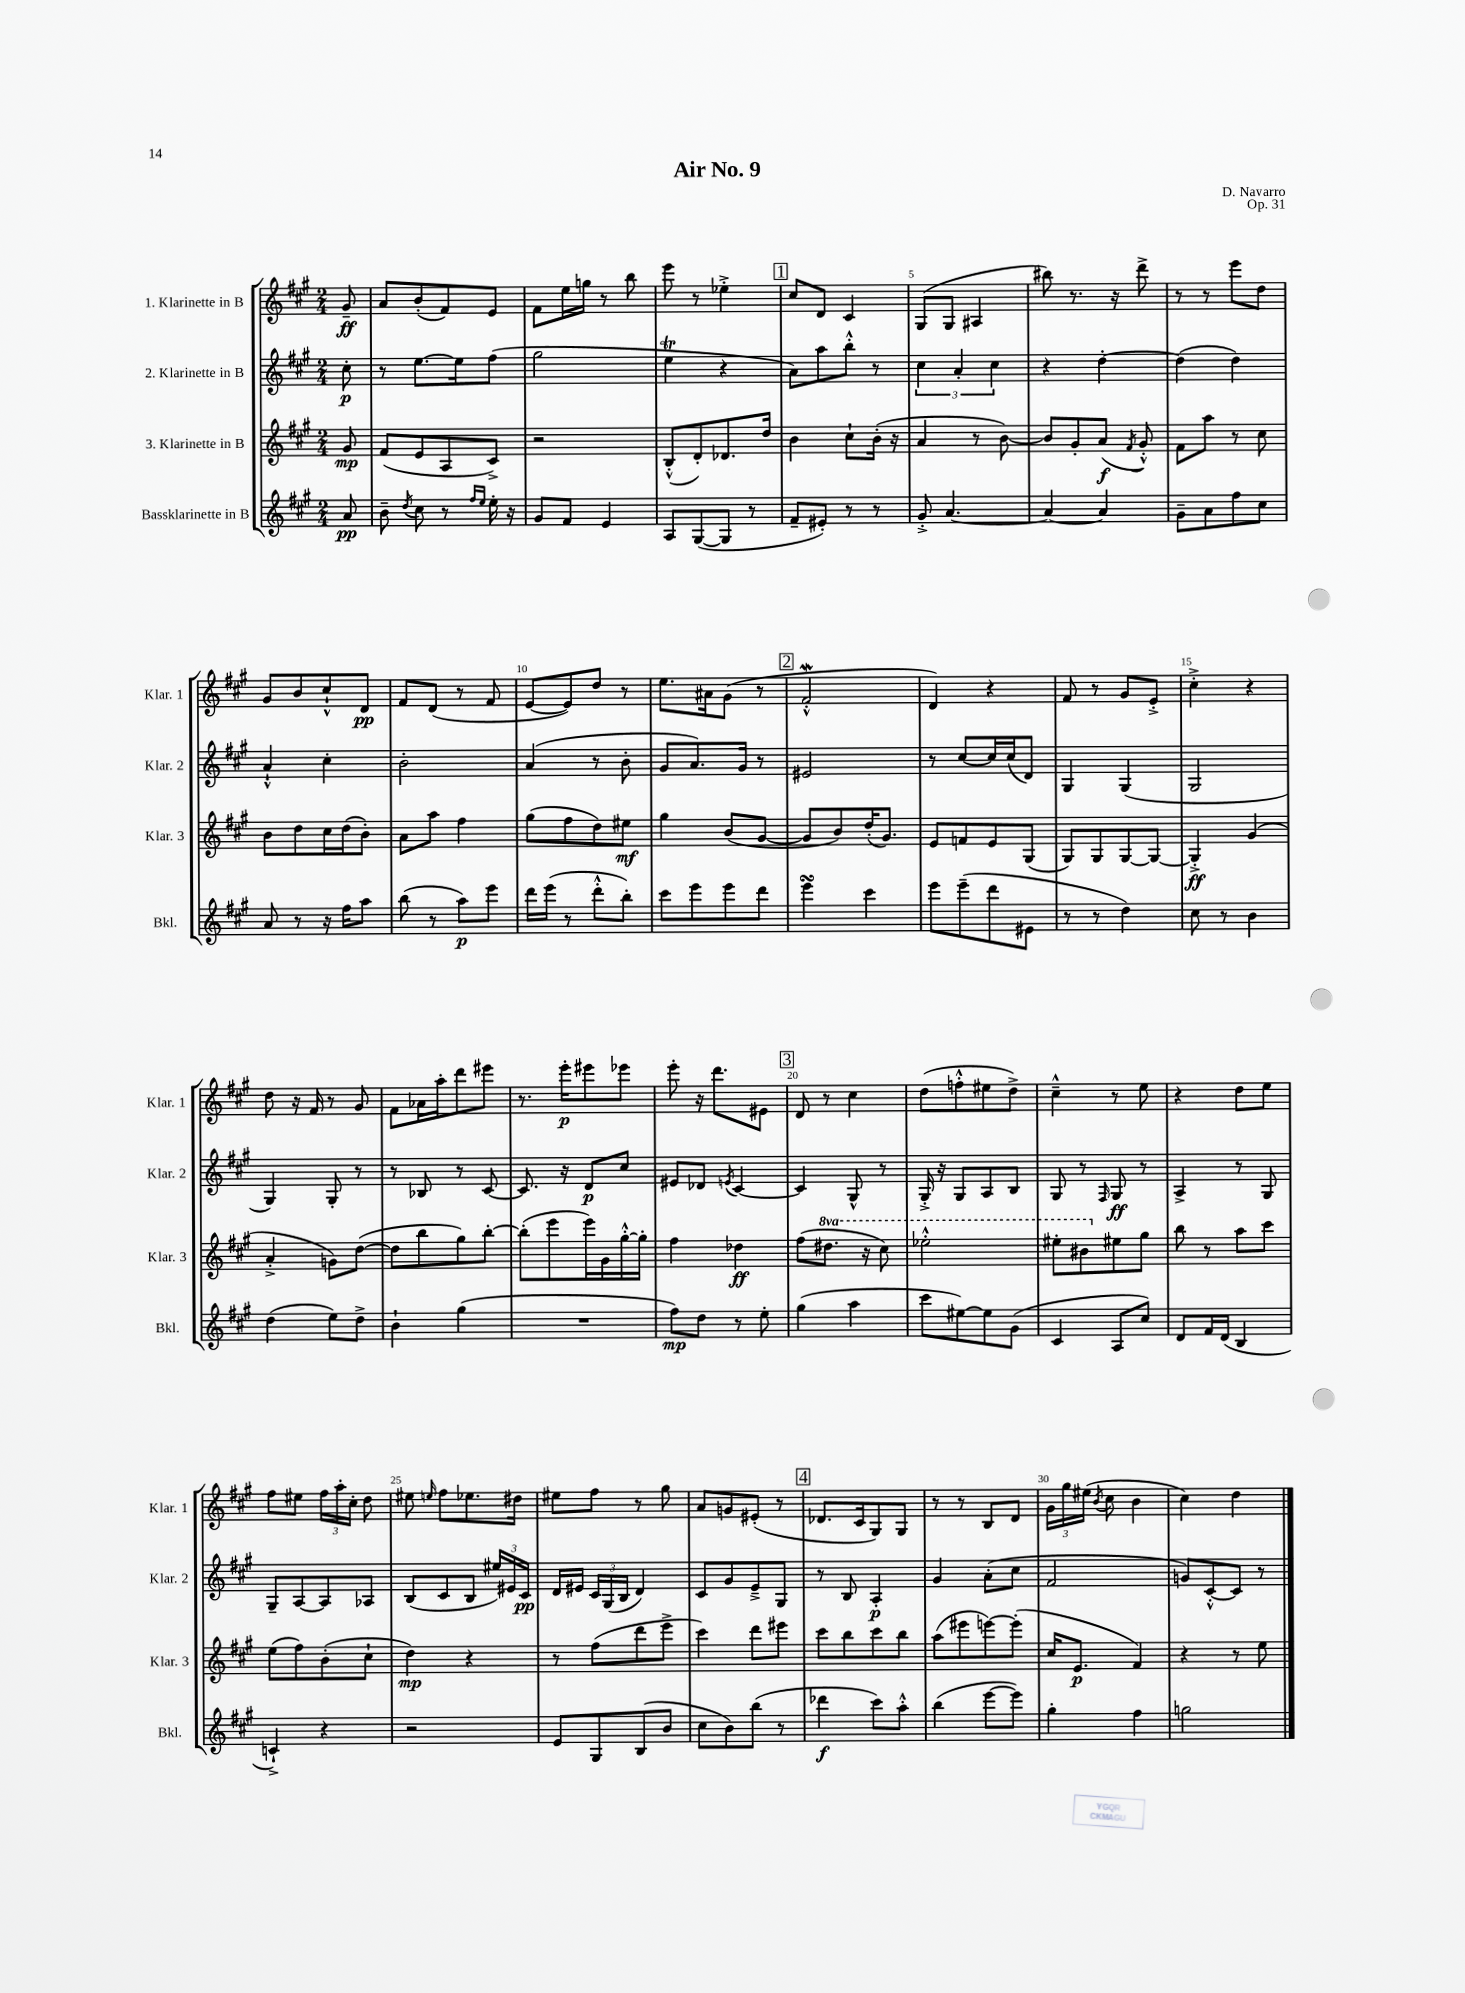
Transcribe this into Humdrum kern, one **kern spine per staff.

**kern	**kern	**kern	**kern
*staff4	*staff3	*staff2	*staff1
*clefG2	*clefG2	*clefG2	*clefG2
*k[f#c#g#]	*k[f#c#g#]	*k[f#c#g#]	*k[f#c#g#]
*M2/4	*M2/4	*M2/4	*M2/4
8a/	8g#/	8cc#'\	8g#~/
=	=	=	=
8b~\	(8f#/L	8r	8a/L
8qdd/	.	.	.
8cc#\	8e/	[8.ee\L	(8b'/
8r	8A/	.	8f#/)
.	.	16ee\]k	.
16qqff#/LL	.	.	.
16qqee/JJ	.	.	.
16ee'\	8c#^/J)	(8ff#\J	8e/J
16r	.	.	.
=	=	=	=
8g#/L	2r	2gg#\	8f#\L
8f#/J	.	.	16ee\L
.	.	.	16gg\JJ
4e/	.	.	8r
.	.	.	8bb\
=	=	=	=
8A/L	(8B'^^/L	4ee\	8eee\
([8G#/	8d'/)	.	8r
8G#/]J	8.d-/	4r	4ee-'^\
8r	.	.	.
.	16dd/Jk	.	.
=	=	=	=
8f#~/L	4b\	8a\L)	8cc#/L
8e#'/J)	.	8aa\	8d/J
8r	8cc#`\L	8bb'^^\J	4c#/
8r	(16b'\Jk	8r	.
.	16r	.	.
=	=	=	=
8g#'^/	4a/	6cc#\	(8G#/L
[4.a/	.	.	8G#/J
.	.	6a'/	.
.	8r	.	4A#/
.	.	6cc#\	.
.	[8b\)	.	.
=	=	=	=
4a/_	8b/]L	4r	8bb#\)
.	8g#'/	.	8.r
4a/]	(8a/J	[4dd'\	.
.	.	.	16r
.	8qf#/	.	.
.	8g#'^^/)	.	8ddd^\
=	=	=	=
8g#~\L	8f#\L	(4dd\]	8r
8a\	8aa\J	.	8r
8ff#\	8r	4dd\)	8eee\L
8cc#\J	8cc#\	.	8dd\J
=	=	=	=
8a/	8b\L	4a`^^/	8g#/L
8r	8dd\	.	8b/
16r	16cc#\L	4cc#'\	8cc#`^^/
16ff#\LK	(16dd\J	.	.
8aa\J	8b'\J)	.	8d/J
=	=	=	=
(8bb\	8a\L	2b'\	8f#/L
8r	8aa\J	.	(8d/J
8aa\L)	4ff#\	.	8r
8eee\J	.	.	8f#/
=	=	=	=
16ddd\LL	(8gg#\L	(4a/	[8e/L
(16eee\JJ	.	.	.
8r	8ff#\	.	8e/])
8ddd'^^\L	8dd\)	8r	8dd/J
8bb'\J)	8ee#\J	8b'\	8r
=	=	=	=
8ccc#\L	4gg#\	8g#/L	8.ee\L
8eee\	.	8.a/)	.
.	.	.	16a#\k
8eee\	(8b/L	.	(8g#\J
.	.	16g#/Jk	.
8ddd\J	[8g#/J	8r	8r
=	=	=	=
4eee\	8g#/]L	2e#/	2f#'^^/
.	8b/)	.	.
4ccc#\	(16dd'/K	.	.
.	8.g#/J)	.	.
=	=	=	=
8eee\L	8e/L	8r	4d/)
(8eee~\	8f/	[8cc#/L	.
8ddd\	8e/	16cc#/]L	4r
.	.	(16cc#/J	.
8e#\J	(8G#/J	8d/J)	.
=	=	=	=
8r	8G#/L)	4G#/	8f#/
8r	8G#/	.	8r
4dd\)	[8G#/	(4G#/	8g#/L
.	8G#/_J	.	8e'^/J
=	=	=	=
8cc#\	4G#'^/]	2G#/	4cc#'^\
8r	.	.	.
4b\	(4g#/	.	4r
=	=	=	=
(4dd\	4a'^/	4G#/)	8dd\
.	.	.	16r
.	.	.	16f#/
8ee\L)	8g\L)	8G#'/	8r
8dd^\J	([8dd\J	8r	8g#/
=	=	=	=
4b`\	8dd\]L	8r	8f#\L
.	8bb\	8B-/	16a-\L
.	.	.	16aa'\J
(4gg#\	8gg#\)	8r	8ddd\
.	[8bb'\J	[8c#/	8eee#\J
=	=	=	=
2r	(8bb'\]L	8.c#/]	8.r
.	8eee\	.	.
.	.	16r	16eee'\LK
.	16eee\L)	8d/L	8eee#\
.	16g#\	.	.
.	[16gg#'^^\	8cc#/J	8eee-\J
.	16gg#'\]JJ	.	.
=	=	=	=
8ff#\L)	4ff#\	8e#/L	8eee'\
8dd\J	.	8d-/J	16r
.	.	.	8.ddd\L
.	.	8qe/	.
8r	4dd-\	[4c#/	.
8ee'\	.	.	8e#\J
=	=	=	=
(4gg#\	(8ff#\L	4c#/]	8d/
.	8.ddd#\J	.	8r
4aa\	.	8G#^^/	4cc#\
.	16r	.	.
.	8ccc#\)	8r	.
=	=	=	=
8ccc#\L	2eee-'^^\	16G#'^/	(8dd\L
.	.	16r	.
[8ee#\)	.	8G#/L	8ff'^^\
8ee#\]	.	8A/	8ee#\
(8g#\J	.	8B/J	8dd^\J)
=	=	=	=
4c#/	8eee#'\L	8G#/	4cc#~^^\
.	8bb#\	8r	.
.	.	16qqF#/	.
8A/L	8ee#\	8G#/	8r
8cc#/J)	8gg#\J	8r	8ee\
=	=	=	=
8d/L	8bb\	4A^/	4r
16f#/L	8r	.	.
(16d/JJ	.	.	.
4B/	8aa\L	8r	8dd\L
.	8ccc#\J	8G#/	8ee\J
=	=	=	=
4c`^/)	(8ee\L	8G#~/L	8ff#\L
.	8ff#\)	[8A/	8ee#\J
4r	(8b'\	8A/]	24ff#\LL
.	.	.	24aa'\
.	.	.	24cc#'\JJ
.	8cc#`\J	8A-/J	8dd\
=	=	=	=
2r	4dd\)	(8B/L	8ee#\
.	.	.	16qqee/
.	.	8c#/	8ff#\L
.	4r	8B/J	8.ee-\
.	.	24ee#/LL)	.
.	.	24e#/	.
.	.	.	16dd#\Jk
.	.	24c#/JJ	.
=	=	=	=
8e/L	8r	16d/LL	8ee#\L
.	.	16e#/JJ	.
8G#/	(8ff#\L	24c#/LL	8ff#\J
.	.	(24G#/	.
.	.	24B/JJ	.
(8B/	8ddd\	4d/)	8r
8b/J	8eee^\J	.	8gg#\
=	=	=	=
8cc#\L	4ccc#\)	8c#/L	8a/L
8b\)	.	8g#/	8g/
(8bb\J	8ddd\L	8e~^/	(8e#'/J
8r	8eee#\J	8G#/J	8r
=	=	=	=
4ddd-\	8ccc#\L	8r	8.d-/L
.	8bb\	8B/	.
.	.	.	16c#/k
8ccc#\L)	8ccc#\	4A'/	8G#/)
8aa'^^\J	8bb\J	.	8G#/J
=	=	=	=
(4bb\	(8aa\L	4g#/	8r
.	8eee#\	.	8r
[8eee\L	[8eee\)	(8a'\L	8B/L
8eee\]J)	(8eee'\]J	8cc#\J	8d/J
=	=	=	=
4gg#'\	16cc#/LK	2f#/	24g#\LL
.	.	.	24gg#\
.	8.e/J	.	.
.	.	.	(24ee#\JJ
.	.	.	8qb/
.	.	.	8cc#\
4ff#\	4f#/)	.	4b\
=	=	=	=
2gg\	4r	8g/L)	4cc#\)
.	.	[8c#'^^/	.
.	8r	8c#/]J	4dd\
.	8ee\	8r	.
==	==	==	==
*-	*-	*-	*-
